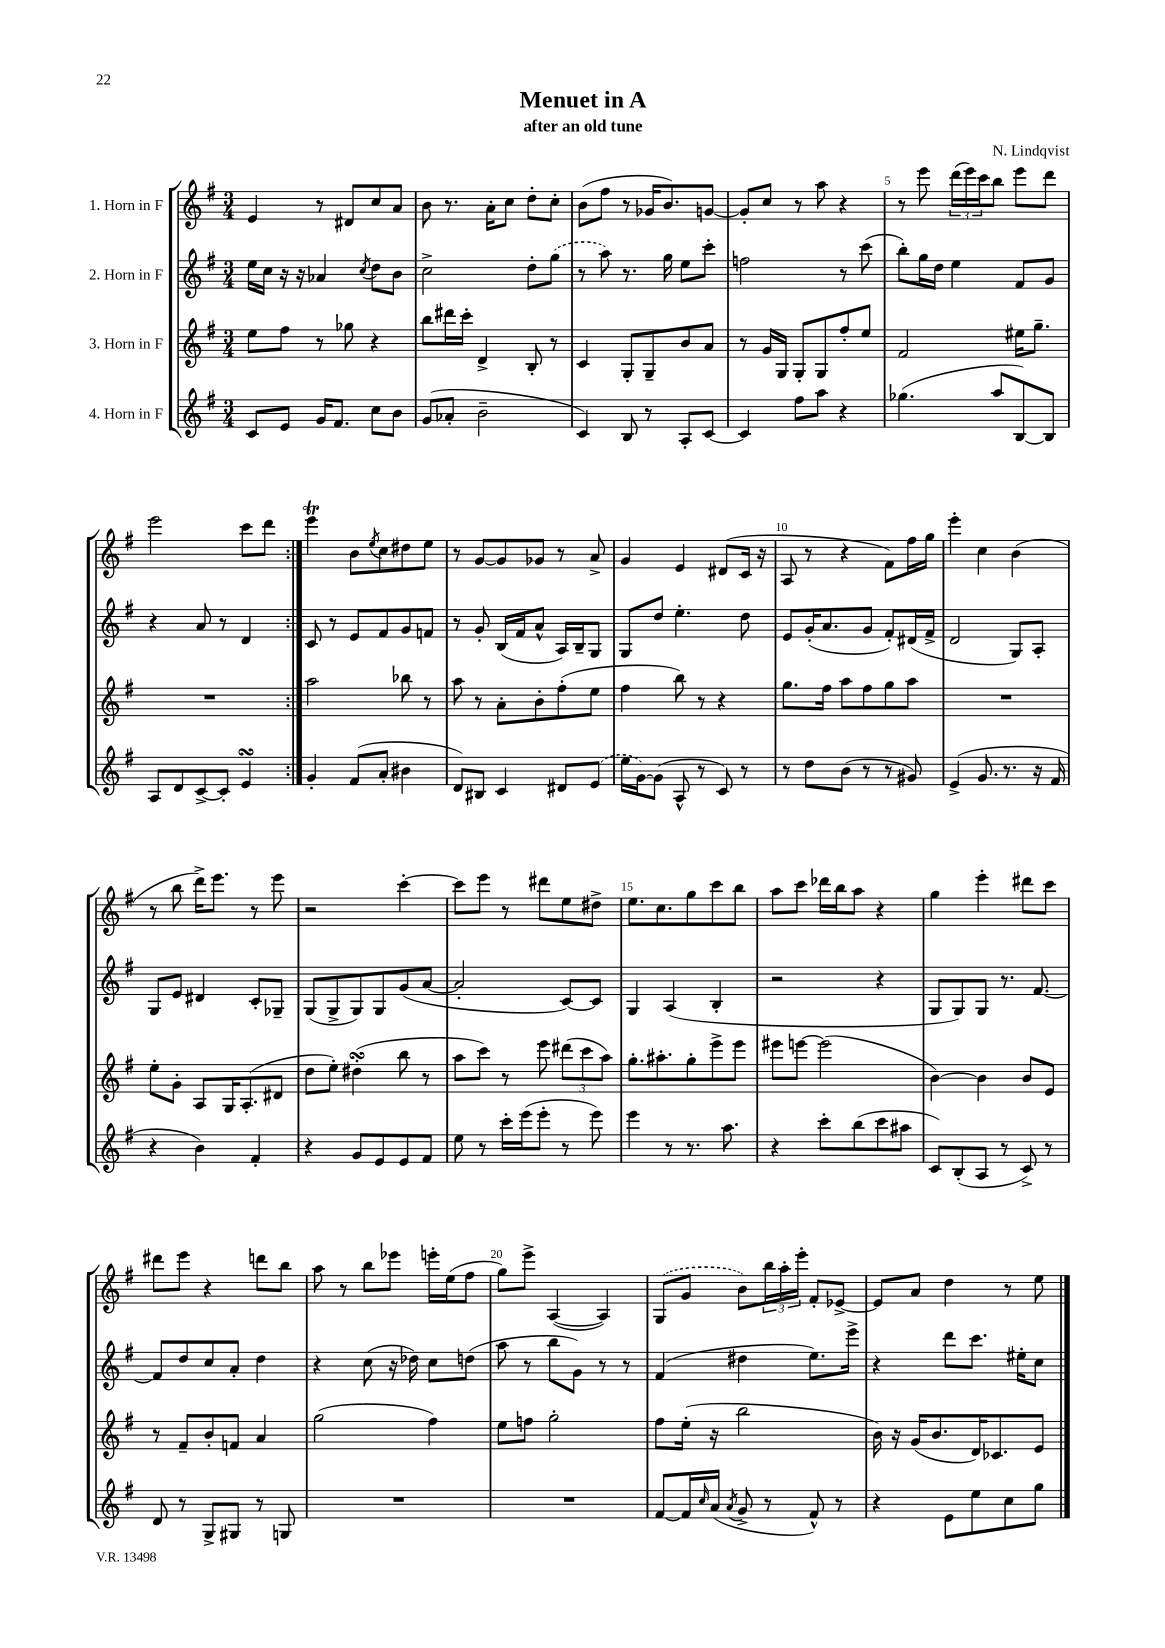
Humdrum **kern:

**kern	**kern	**kern	**kern
*part4	*part3	*part2	*part1
*staff4	*staff3	*staff2	*staff1
*I"4. Horn in F	*I"3. Horn in F	*I"2. Horn in F	*I"1. Horn in F
*clefG2	*clefG2	*clefG2	*clefG2
*k[f#]	*k[f#]	*k[f#]	*k[f#]
*M3/4	*M3/4	*M3/4	*M3/4
=1	=1	=1	=1
8c/L	8ee\L	16ee\LL	4e/
.	.	16cc\JJ	.
8e/J	8ff#\J	16r	.
.	.	16r	.
16g/KL	8r	4a-X/	8r
8.f#/J	.	.	.
.	8gg-X\	.	8d#X/L
.	.	8qcc/	.
8cc\L	4r	8dd\L	8cc/
8b\J	.	8b\J	8a/J
=2	=2	=2	=2
(8g/L	8bb\L	2cc^\	8b\
8a-X'/J	16ddd#X\L	.	8.r
.	16ccc'\JJ	.	.
2b~\	4d^/	.	.
.	.	.	16a'\KL
.	.	.	8cc\J
.	8B'/	8dd'\L	8dd'\L
.	8r	(8gg\J	8cc'\J
=3	=3	=3	=3
4c/)	4c/	8r	(8b\L
.	.	8aa\)	8ff#\J
8B/	8G'/L	8.r	8r
8r	8G~/	.	16g-X/KL
.	.	16gg\	8.b/)
8A'/L	8b/	8ee\L	.
[8c/J	8a/J	8ccc'\J	[8gn/J
=4	=4	=4	=4
4c/]	8r	2ffn\	8g'/L]
.	16g/LL	.	8cc/J
.	16G/JJ	.	.
8ff#\L	8G'/L	.	8r
8aa\J	8G/	.	8aa\
4r	8ff#'/	8r	4r
.	8ee/J	(8ccc\	.
=5	=5	=5	=5
(4.gg-X\	2f#/	8bb'\L)	8r
.	.	16gg\L	8eee\
.	.	16dd\JJ	.
.	.	4ee\	(24ddd\LL
.	.	.	24eee\)
.	.	.	24ccc\J
8aa/L	.	.	8bb\J
[8B/)	16ee#X\KL	8f#/L	8eee\L
.	8.gg~\J	.	.
8B/J]	.	8g/J	8ddd\J
!!LO:LB:g=z
=6	=6	=6	=6
8A/L	2.r	4r	2eee\
8d/	.	.	.
[8c^/	.	8a/	.
8c'/J]	.	8r	.
4esSSS/	.	4d/	8ccc\L
.	.	.	8ddd\J
=7:|!	=7:|!	=7:|!	=7:|!
4g'/	2aa\	8c/	4eeeT\
.	.	8r	.
(8f#/L	.	8e/L	8b\L
.	.	.	8qee/
8a'/J	.	8f#/	8cc\
4b#X\	8bb-X\	8g/	8dd#X\
.	8r	8fn/J	8ee\J
=8	=8	=8	=8
8d/L)	8aa\	8r	8r
8B#X/J	8r	8g'/	[8g/L
4c/	8a'\L	(16B/LL	8g/]
.	.	16f#/J	.
.	8b'\	8a^^/J	8g-X/J
8d#X/L	(8ff#'\	16A/LL)	8r
.	.	16B~/J	.
(8e/J	8ee\J	8G/J	8a^/
=9	=9	=9	=9
16ee\LL	4ff#\	8G/L	4g/
[16g\J)	.	.	.
(8g\J]	.	8dd/J	.
8A^^/	8bb\)	4.ee'\	4e/
8r	8r	.	.
8c/)	4r	.	(8d#X/L
8r	.	8dd\	16c/Jk
.	.	.	16r
=10	=10	=10	=10
8r	8.gg\L	8e/L	8A/
8dd\L	.	(16g'/K	8r
.	16ff#\Jk	8.a/	.
(8b\J	8aa\L	.	4r
8r	8ff#\	8g/J	.
8r	8gg\	8f#'/L)	8f#\L)
8g#X/)	8aa\J	(16d#X/L	16ff#\L
.	.	16f#^/JJ	16gg\JJ
=11	=11	=11	=11
(4e^/	2.r	2d/	4eee'\
8.g/	.	.	4cc\
8.r	.	.	.
.	.	8G/L)	(4b\
16r	.	8A'/J	.
16f#/	.	.	.
!!LO:LB:g=z
=12	=12	=12	=12
4r	8ee'\L	8G/L	8r
.	8g'\J	8e/J	8bb\
4b\)	8A/L	4d#X/	16ddd^\KL)
.	.	.	8.eee\J
.	16G/K	.	.
.	(8.A'/	.	.
4f#'/	.	8c'/L	8r
.	8d#X/J	8G-X~/J	8eee\
=13	=13	=13	=13
4r	8dd\L	(8G/L	2r
.	8ee'\J)	8G^/	.
8g/L	(4dd#XsSsS'\	8G/)	.
8e/	.	8G/	.
8e/	8bb\	(8g/	[4ccc'\
8f#/J	8r	[8a/J	.
=14	=14	=14	=14
8ee\	8aa\L	2a'/]	8ccc\L]
8r	8ccc\J)	.	8eee\J
16ccc'\LL	8r	.	8r
(16eee\J	.	.	.
8eee'\J	8eee\	.	8ddd#X\L
8r	(12ddd#X\L	[8c/L)	8ee\
.	12ccc\	.	.
8eee\)	.	8c/J]	8dd#X^\J
.	12aa\J)	.	.
=15	=15	=15	=15
4eee\	8.gg'\L	4G/	8.ee\L
.	8.aa#X'\	.	8.cc\
8r	.	(4A/	.
8.r	8gg'\	.	8gg\
.	8eee^\	4B'/	8ccc\
8.aa\	.	.	.
.	8eee\J	.	8bb\J
=16	=16	=16	=16
4r	8eee#X\L	2r	8aa\L
.	[8eeen\J	.	8ccc\J
8ccc'\L	(2eee\]	.	16ddd-X\LL
.	.	.	16bb\J
(8bb\	.	.	8aa\J
8ccc\	.	4r	4r
8aa#X\J	.	.	.
=17	=17	=17	=17
8c/L)	[4b\)	8G/L	4gg\
(8B'/	.	8G/)	.
8A/J	4b\]	8G/J	4eee'\
8r	.	8.r	.
8c^/)	8b/L	.	8ddd#X\L
.	.	[8.f#/	.
8r	8e/J	.	8ccc\J
!!LO:LB:g=z
=18	=18	=18	=18
8d/	8r	8f#/L]	8ddd#X\L
8r	8f#~/L	8dd/	8eee\J
8G^/L	8b'/	8cc/	4r
8G#X/J	8fn/J	8a'/J	.
8r	4a/	4dd\	8dddn\L
8Gn/	.	.	8bb\J
=19	=19	=19	=19
2.r	(2gg\	4r	8aa\
.	.	.	8r
.	.	(8cc\	8bb\L
.	.	16r	8eee-X\J
.	.	16dd-X\)	.
.	4ff#\)	8cc\L	16eeen'\LL
.	.	.	(16ee\J
.	.	(8ddn\J	8ff#\J
=20	=20	=20	=20
2.r	8ee\L	8aa\	8gg\L)
.	8ffn\J	8r	8eee^\J
.	2gg'\	8bb\L	([4A/
.	.	8g\J)	.
.	.	8r	4A/])
.	.	8r	.
=21	=21	=21	=21
[8f#/L	8ff#\L	(4f#/	(8G/L
16f#/L]	(16ee'\Jk	.	8g/J
16qqcc/	.	.	.
(16a/JJ	16r	.	.
8qa/	.	.	.
8g^/	2bb\	4dd#X\	8b\L)
8r	.	.	24bb\L
.	.	.	24aa'\
.	.	.	24eee'\JJ
8f#^^/)	.	8.ee\L)	8f#'/L
8r	.	.	[8e-X^/J
.	.	16eee^\Jk	.
=22	=22	=22	=22
4r	16b\)	4r	8e-/L]
.	16r	.	.
.	(16g/KL	.	8a/J
.	8.b/	.	.
8e\L	.	8ddd\L	4dd\
8ee\	16d/K)	8.ccc\J	.
.	8.c-X/	.	.
8cc\	.	.	8r
.	.	16ee#X'\KL	.
8gg\J	8e/J	8cc\J	8ee\
==	==	==	==
*-	*-	*-	*-
